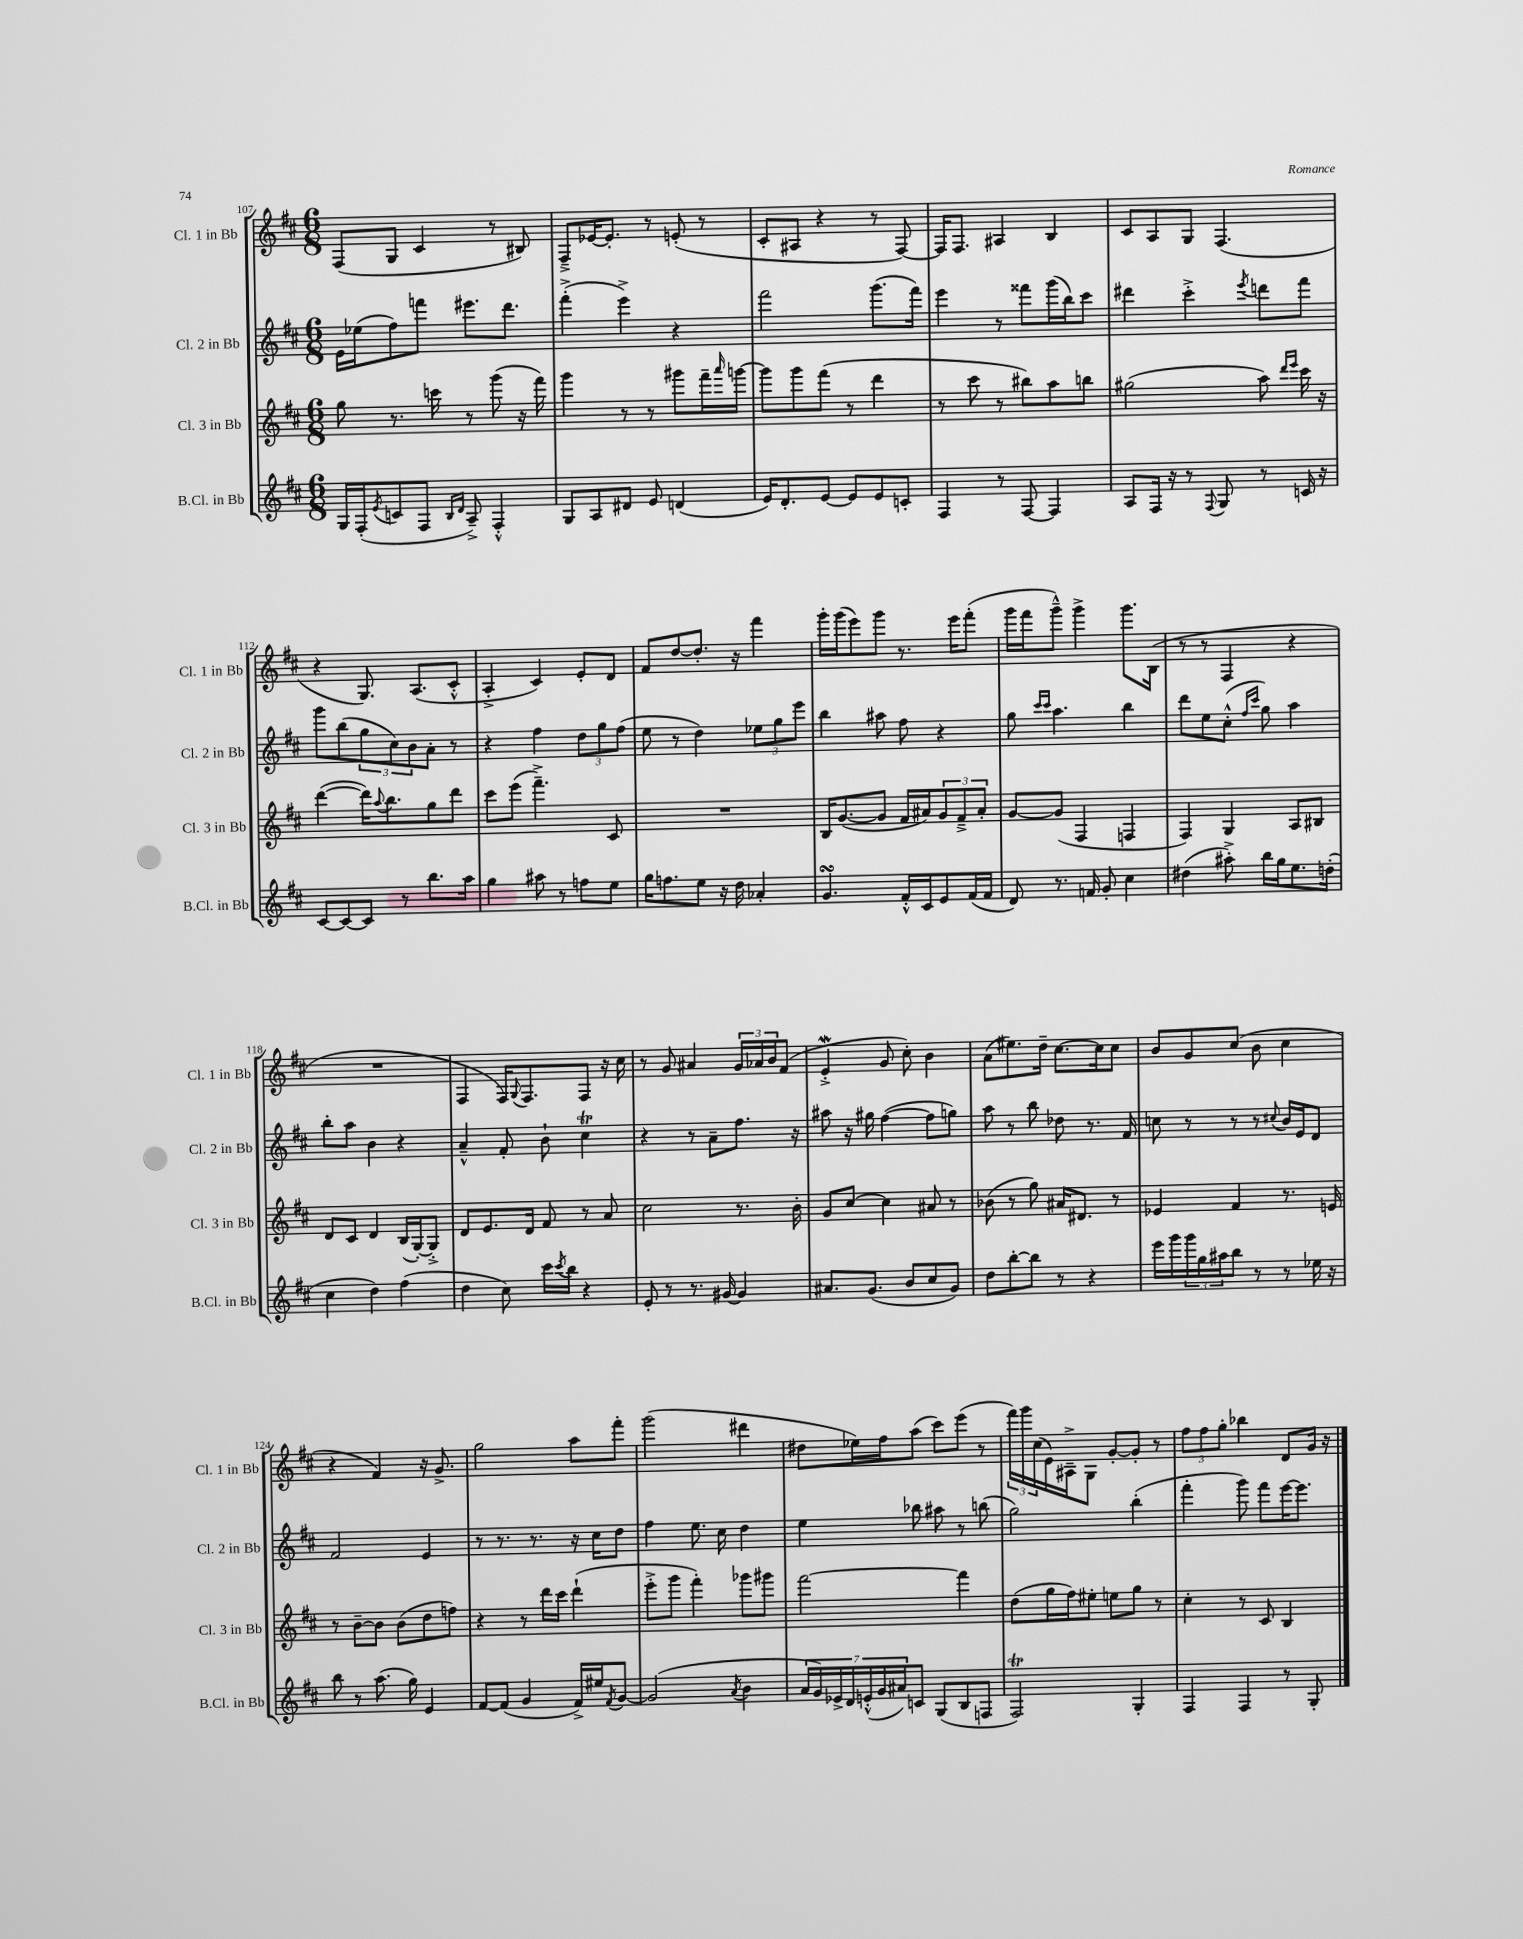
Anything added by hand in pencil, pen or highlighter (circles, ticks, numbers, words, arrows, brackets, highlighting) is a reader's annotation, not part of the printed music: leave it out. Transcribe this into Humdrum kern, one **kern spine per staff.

**kern	**kern	**kern	**kern
*staff4	*staff3	*staff2	*staff1
*clefG2	*clefG2	*clefG2	*clefG2
*k[f#c#]	*k[f#c#]	*k[f#c#]	*k[f#c#]
*M6/8	*M6/8	*M6/8	*M6/8
16G/LL	8gg\	16e\LL	(8F#/L
(16F#'/J	.	(16ee-\J	.
8qe/	.	.	.
8c/	8.r	8ff#\)	8G/J
8F#/J	.	8fff\J	4c#/
.	16ccc\	.	.
16qqB/LL	.	.	.
16qqd/JJ	.	.	.
8A~^/)	8r	8.eee#\L	.
4F#'^^/	(8ggg\	.	8r
.	.	8.ddd\J	.
.	16r	.	8B#/)
.	16fff#\)	.	.
=	=	=	=
8G/L	4ggg\	(4fff#'^\	8F#~^/L
8A/	.	.	[16e-/K
.	.	.	8.e-'/]J
8d#/J	8r	4eee^\)	.
8e/	8r	.	8r
(4d/	8ggg#\L	4r	(8e'/
.	16fff#~\L	.	8r
.	16qqaaa/	.	.
.	[16ggg\JJ	.	.
=	=	=	=
16e/LK)	8ggg\]L	2fff#\	8c#'/L
8.d'/	.	.	.
.	8ggg\	.	8A#/J
[8e/J	(8fff#\J	.	4r
8e/]L	8r	.	.
8e/	4ddd\	(8.ggg\L	8r
8c'/J	.	.	[8F#/)
.	.	16fff#\Jk)	.
=	=	=	=
4F#/	8r	4eee\	16F#/]LK
.	.	.	8.F#/J
.	8ccc#\	.	.
8r	8r	8r	4A#/
[8F#/	8bb#\L)	8fff##\L	.
4F#/]	8aa\	(16ggg\L	4B/
.	.	16bb\J)	.
.	8bb\J	8ccc#\J	.
=	=	=	=
8A/L	(2gg#\	4ddd#\	8c#/L
16F#/Jk	.	.	8A/
16r	.	.	.
8r	.	4ccc#'^\	8G/J
8qqF#/	.	.	.
8G/	.	.	(4.F#/
.	.	8qeee/	.
8r	8aa\)	8ddd\L	.
.	16qqddd/LL	.	.
.	16qqeee/JJ	.	.
16c/	16ccc#\	8fff#\J	.
16r	16r	.	.
=	=	=	=
[8c#/L	([4ddd\	8ggg\L	4r
8c#/_	.	(8bb\	.
8c#/]J	16ddd\]LK)	12gg\	8.G/)
.	8qqaa/	.	.
.	8.bb\	.	.
.	.	12cc#\)	.
8r	.	.	.
.	.	12b\	.
.	.	.	(8.A/L
8.bb\L	8gg\	8a'\J	.
.	8ddd\J	8r	8c#'^^/J
16aa\Jk	.	.	.
=	=	=	=
4gg\	8ccc#\L	4r	4A'^/
.	(8eee\J	.	.
8aa#\	4.fff#~^\)	4ff#\	4c#/)
8r	.	.	.
8ff\L	.	12dd\L	8e'/L
.	.	12gg\	.
8ee\J	8c#/	.	8d/J
.	.	(12ff#\J	.
=	=	=	=
16gg\LK	2.r	8ee\	8f#/L
8.ff\	.	.	.
.	.	8r	[8dd/
8ee\J	.	4dd\)	8.dd'/]J
16r	.	.	.
16dd\	.	.	16r
4a-'/	.	12ee-\L	4fff#\
.	.	12gg\	.
.	.	12eee\J	.
=	=	=	=
4.g/	16B/LK	4bb\	16ggg'\LL
.	([8.g/	.	(16ggg\J
.	.	.	8eee\)
.	8g/]J	8aa#\	8ggg\J
16f#'^^/LL	16f#/LL	8ff#\	8.r
16c#/J	16a#/J)	.	.
8e/	12g/	4r	.
.	.	.	16eee\LK
.	12f#~^/	.	.
(16f#/L	.	.	(8fff#'\J
.	12a#'/J	.	.
16f#/JJ	.	.	.
=	=	=	=
8d/)	[8g/L	8gg\	16ggg\LL
.	.	.	16fff#\J
.	.	16qqccc#/LL	.
.	.	16qqccc#/JJ	.
8.r	(8g/]J	4.aa\	8ggg~^^\J)
.	4F#/	.	4ggg^\
16f/	.	.	.
8g'/	.	.	.
4cc#\	4F/	4bb\	8.ggg\L
.	.	.	(16B\Jk
=	=	=	=
(4dd#\	4F#/)	8ddd\L	8r
.	.	8ee\	8r
8aa#'^\)	4G/	(8cc#'^^\J	4F#/
.	.	16qqff#/LL	.
.	.	16qqccc#/JJ	.
16bb\LL	.	8gg\)	.
16gg\J	.	.	.
8.ee\	8A/L	4aa\	4r
.	8B#/J	.	.
(16dd'\Jk	.	.	.
=	=	=	=
4cc#\	8d/L	8bb'\L	2.r
.	8c#/J	8aa\J	.
4dd\)	4d/	4b\	.
(4ff#\	(16B/LL	4r	.
.	[16G'/J)	.	.
.	8G'^/]J	.	.
=	=	=	=
4dd\	8d/L	4a~^^/	4F#/
.	8.e/	.	.
8cc#\)	.	8f#'/	16F#/LK)
.	.	.	8qqG/
.	16d/Jk	.	8.F#/
16ccc#\LL	8f#/	8b`\	.
8qccc#/	.	.	.
16bb\JJ	.	.	.
4r	8r	4cc#\	8F#/J
.	8a/	.	16r
.	.	.	16cc#\
=	=	=	=
8e'/	2cc#\	4r	8r
8r	.	.	8g/
8.r	.	8r	4a#/
.	.	8a~\L	.
[16g#/	.	.	.
4g#/]	8.r	8.ff#\J	24g/LL
.	.	.	24a-/
.	.	.	24b/J
.	.	.	(8f#/J
.	16b'\	16r	.
=	=	=	=
8.a#/L	8g/L	8aa#\	4e'^/
.	[8cc#/J	16r	.
(8.g/J	.	16gg#\	.
.	4cc#\]	([4ff#\	8g/
8b/L	.	.	8cc#'\)
8cc#/	8a#/	8ff#\]L	4b\
8g/J)	8r	8gg\J)	.
=	=	=	=
8dd\L	(8b-\	8aa\	(8a\L
[8bb'\	8r	8r	8.ee#\)
8bb\]J	8gg\)	8bb\	.
.	.	.	16dd~\Jk
8r	16a#/LK	8dd-\	[8.cc#\L
.	8.d#/J	.	.
4r	.	8.r	.
.	.	.	16cc#\]k
.	8r	.	8cc#\J
.	.	16f#/	.
=	=	=	=
16eee\LL	4e-/	8cc\	8b/L
16ggg\	.	.	.
24ggg\	.	8r	8g/
24gg\	.	.	.
24aa#\J	.	.	.
8bb\J	4f#/	8r	(8cc#/J
8r	.	8r	8b\
.	.	8qqcc#/	.
8r	8.r	16b/LL	4cc#\
.	.	16e/J	.
16ee-\	.	8d/J	.
16r	16e/	.	.
=	=	=	=
8bb\	8r	2f#/	4r
8r	[8b~\L	.	.
(8.aa\	8b\]J	.	4f#/)
.	(8b\L	.	.
16gg\)	.	.	.
4e/	8dd\	4e/	16r
.	.	.	8.g^/
.	8ff\J)	.	.
=	=	=	=
[8f#/L	4r	8r	2gg\
(8f#/]J	.	8.r	.
4g/	8r	.	.
.	.	8.r	.
.	16ddd\LL	.	.
.	16ccc#\JJ	.	.
16f#^/LL)	(4ddd`\	16r	8aa\L
16ee#/J	.	16cc#\LK	.
8qf#/	.	.	.
[8g/J	.	8dd\J	8fff#'\J
=	=	=	=
(2g/]	8eee'^\L	4ff#\	(2ggg\
.	8ggg\J	.	.
.	4fff#'\)	8.ee\	.
.	.	16cc#\	.
8qa/	.	.	.
4b\	8ggg-\L	4dd\	4ddd#\
.	8ggg#\J	.	.
=	=	=	=
28a/LL	[2fff#\	4ee\	8dd#\L
28g/)	.	.	.
28e-^/	.	.	.
28d/	.	.	.
.	.	.	16ee-\L)
(28e'^^/	.	.	.
28g/	.	.	.
.	.	.	16ff#\J
28a#/J)	.	.	.
8c/J	.	8bb-\	(8aa\J
(8G/L	.	8aa#\	8ccc#\L)
8B/	4fff#\]	8r	(8eee\J
8F/J	.	(8bb\	8r
=	=	=	=
2F#/)	(8dd\L	2gg\)	24fff#\LL)
.	.	.	24ggg\
.	.	.	(24cc#\
.	16gg\L	.	16e\)
.	16ff#\J)	.	16A#~^\J
.	8ee#'\J	.	8G\J
.	8ee\L	.	[8g'/L
4G'/	8gg\J	(4bb'\	8g'/]J
.	8r	.	8r
=	=	=	=
4F#/	4cc#'\	4fff#'\	12ff#\L
.	.	.	12ff#\
.	.	.	12gg'\J
4F#/	8r	8ggg\)	4bb-\
.	8c#/	8fff#\L	.
8r	4B/	[16eee\K	8d/L
.	.	8.eee\]J	.
8G'/	.	.	16g/Jk
.	.	.	16r
==	==	==	==
*-	*-	*-	*-
